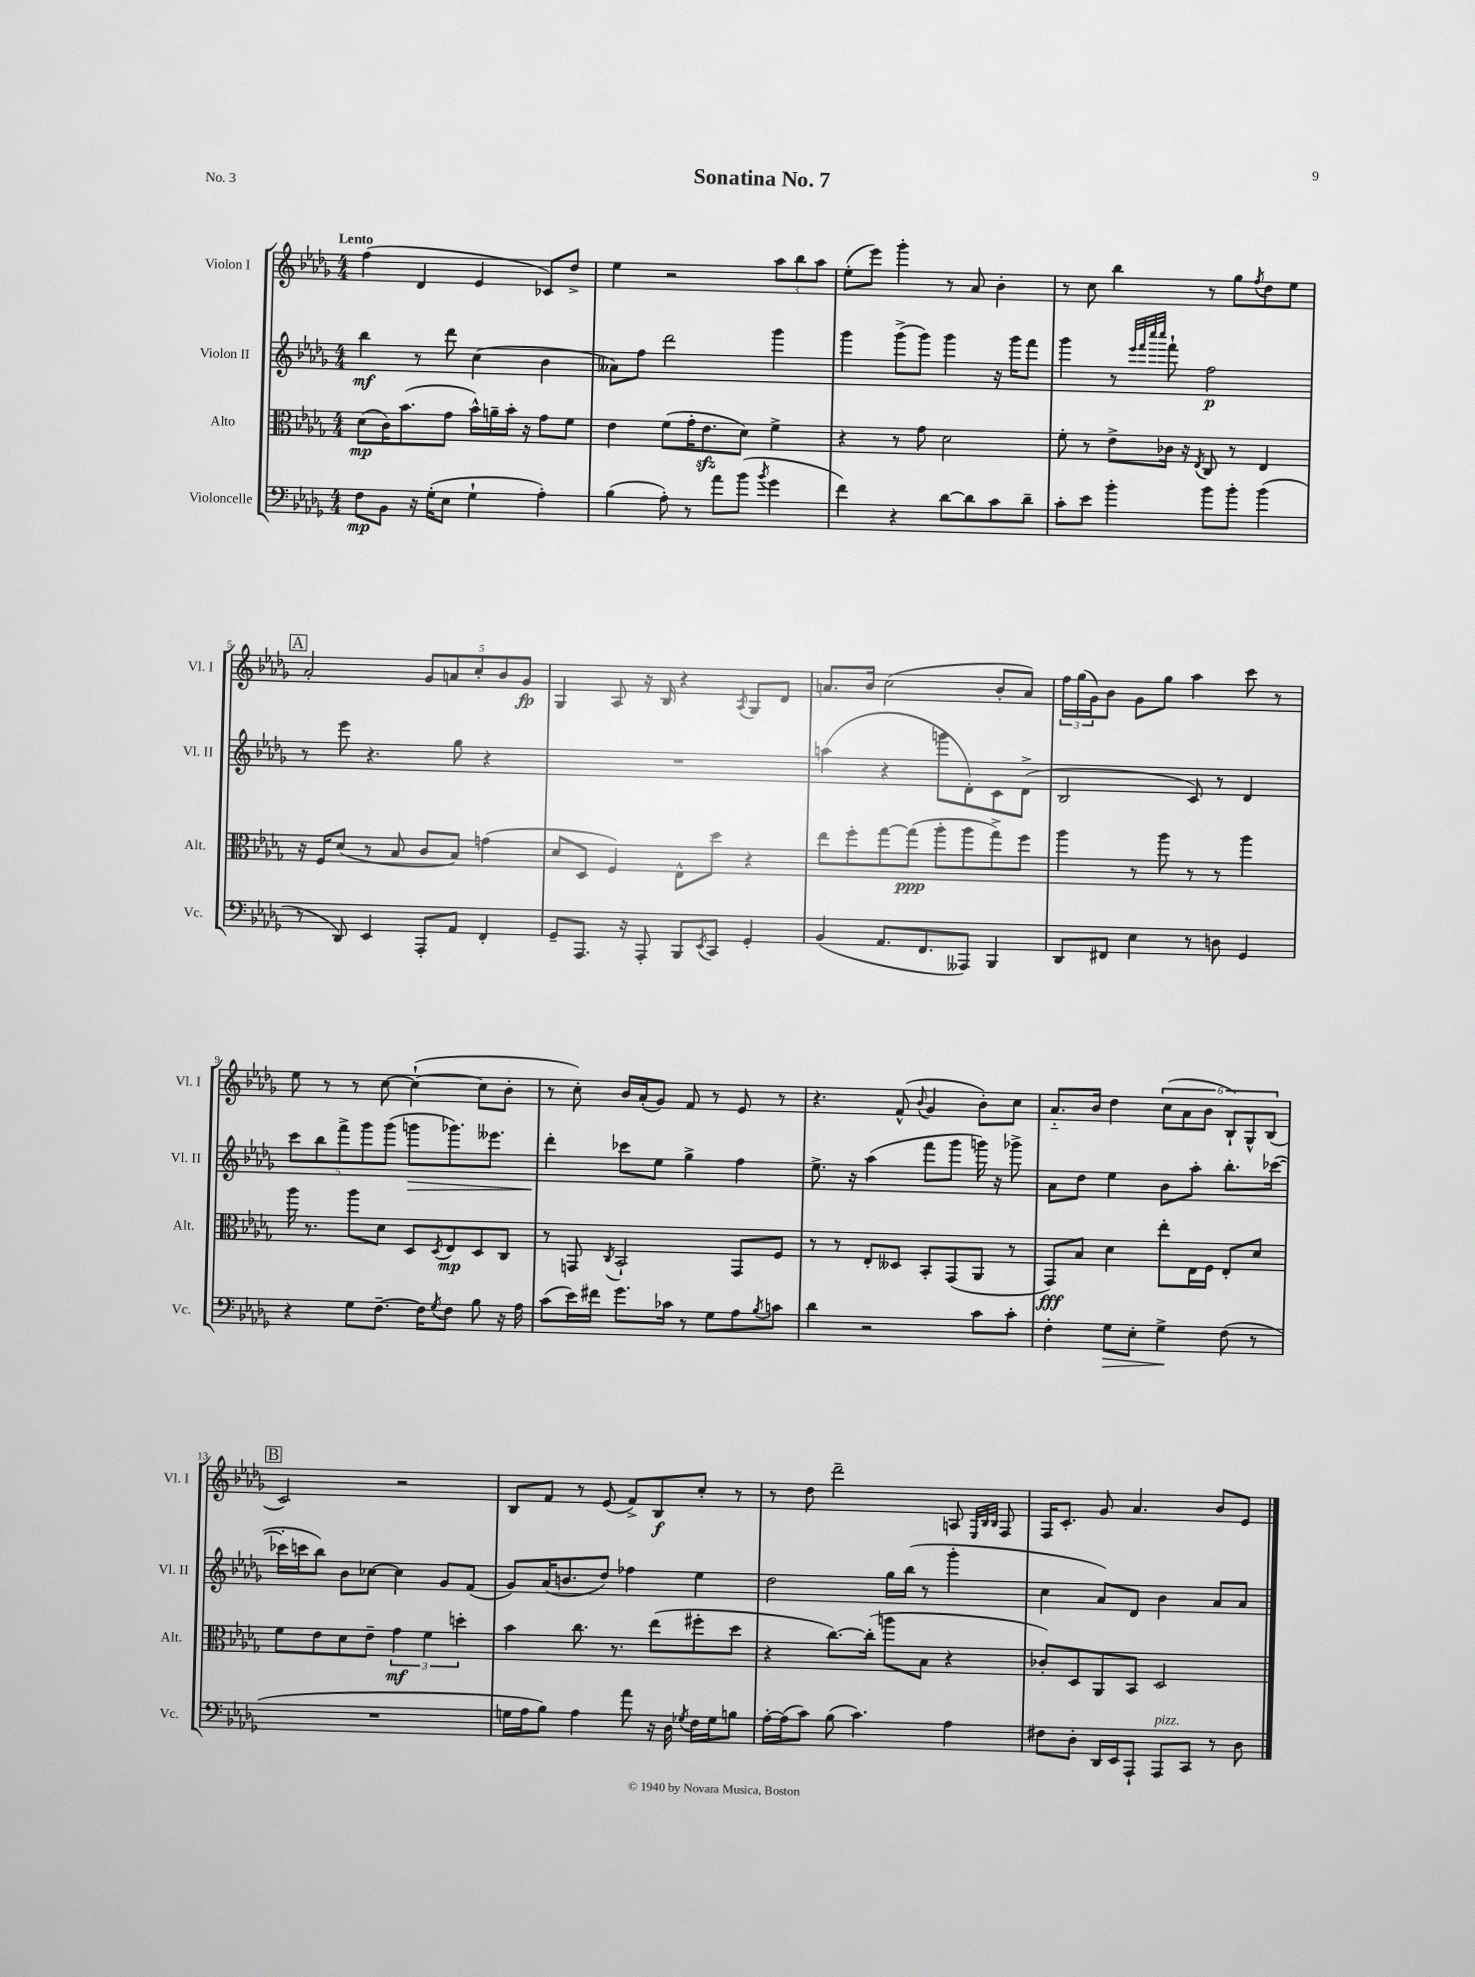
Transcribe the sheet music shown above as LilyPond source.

\header { title = "Sonatina No. 7" piece = "No. 3" }
<<
\new StaffGroup <<
\new Staff = "s0" \with { instrumentName = "Violon I" shortInstrumentName = "Vl. I" } {
    \clef treble \key des \major \numericTimeSignature \time 4/4 \tempo "Lento"
    f''4( des'4 ees'4 ces'8) des''8-> |
    ees''4 r2 \tuplet 3/2 { aes''8 bes''8 aes''8 } |
    ees''8-.( ees'''8) ges'''4-. r8 aes'8 bes'4-. |
    r8 c''8 bes''4 r8 ges''8 \acciaccatura { f''8 } des''8 ees''8 |
    \mark \markup { \box "A" } aes'2-. \tuplet 5/4 { ges'8 a'8 c''8-. bes'8 ges'8\fp } |
    ges4 aes8 r16 bes16 r4 \acciaccatura { aes8 } ges8 des'8 |
    a'8. bes'16 c''2( bes'8-. a'8) |
    \tuplet 3/2 { f''16 ges''16( ges'16) } bes'8 ges'8 ges''8 aes''4 c'''8 r8 |
    ees''8 r8 r8 c''8~ c''4~-!( c''8 bes'8-. |
    r8 c''8-.) bes'16 aes'16-.( ges'8) f'8 r8 ees'8 r8 |
    r4. f'8-^( \appoggiatura { bes'8 } ges'4 bes'8-.) c''8 |
    aes'8.-_ bes'16 des''4 \tuplet 6/4 { c''8( aes'8 bes'8 bes8-!) ges8-^ bes8( } |
    \mark \markup { \box "B" } c'2) r2 |
    bes8 f'8 r8 ees'8( f'8->) bes8\f c''8-. r8 |
    r8 des''8 des'''2-- a8 \grace { ees32 bes32 bes32 } f8 |
    f16 c'8.-. ges'8 aes'4. bes'8 ees'8 \bar "|." |
}
\new Staff = "s1" \with { instrumentName = "Violon II" shortInstrumentName = "Vl. II" } {
    \clef treble \key des \major \numericTimeSignature \time 4/4
    bes''4\mf r8 des'''8 c''4( bes'4 |
    aeses'8) f''8 des'''2 ges'''4 |
    ges'''4 ges'''8->( ges'''8) ges'''4 r16 ges'''16 f'''8 |
    ges'''4 r8 \grace { ees'''32 f'''32 c''''32 c''''32 } f'''8-! f''2\p |
    \mark \markup { \box "A" } r8 ees'''8 r4. ges''8 r4 |
    R1 |
    a''4( r4 g'''8 des'8-.) c'8 des'8->( |
    bes2 c'8) r8 des'4 |
    \tuplet 5/4 { c'''8 bes''8 f'''8-> ges'''8 ges'''8( } g'''8\> ges'''8.) eeses'''8. |
    des'''4-.\! ces'''8 ees''8 ges''4-> f''4 |
    ees''8.-> r16 aes''4( f'''8 ges'''8 g'''16) r16 ges'''8-> |
    aes'8 des''8 ees''4 bes'8 aes''8-. bes''8.-. ces'''16~( |
    \mark \markup { \box "B" } ces'''16-. c'''16 bes''8) bes'8 ces''8~ ces''4 ges'8 f'8( |
    ges'8) aes'16( b'8. des''8) fes''4 ees''4 |
    des''2 ges''16 bes''16( r8 ges'''4-. |
    c''4 aes'8) des'8 bes'4 aes'8 aes'8 \bar "|." |
}
\new Staff = "s2" \with { instrumentName = "Alto" shortInstrumentName = "Alt." } {
    \clef alto \key des \major \numericTimeSignature \time 4/4
    des'8\mp( c'16) bes'8.( ges'8 bes'16-^) a'16-- bes'16-. r16 ges'8 f'8 |
    ees'4 f'8( ges'16-. ees'8.\sfz des'8) f'4-> |
    r4 r8 ges'8 des'2 |
    f'8-. r8 ees'8-> ces'16 r16 \acciaccatura { ees8 } c8 r8 ees4 |
    \mark \markup { \box "A" } r16 f16 des'8( r8 bes8 c'8 bes8) g'4( |
    des'8 des8 f4) ees8-^ des''8 r4 |
    ees''8 f''8-. ges''8~ ges''8\ppp( aes''8-. aes''8 ges''8->) f''8 |
    aes''4 r8 aes''8 r8 r8 aes''4 |
    aes''16 r8. aes''8 des'8 des8 \acciaccatura { des8 } ees8\mp des8 c8 |
    r8 g,8 \acciaccatura { c8 } bes,2-! g,8 f8 |
    r8 r8 ees8-. deses8 bes,8-. ges,8( aes,8 r8 |
    ges,8\fff) bes8 des'4 ees''8-. ees16 f16 ees8-. des'8 |
    \mark \markup { \box "B" } f'8 ees'8 des'8 ees'8-- \tuplet 3/2 { ges'4\mf f'4 d''4-. } |
    bes'4 c''8. r8. ees''8( fis''8-. des''8 |
    r4 c''8.~) c''16-.( a''8 bes8 r4 |
    ces'8-.) des8 aes,8 bes,8 des2 \bar "|." |
}
\new Staff = "s3" \with { instrumentName = "Violoncelle" shortInstrumentName = "Vc." } {
    \clef bass \key des \major \numericTimeSignature \time 4/4
    f8\mp bes,8 r16 ges16-.( ees8 ges4-! aes4-.) |
    bes4( aes8-.) r8 aes'8 bes'8( \acciaccatura { bes'8 } ges'4 |
    f'4) r4 des'8~ des'8 c'8 des'8-- |
    c'8-. ees'8 bes'4-. bes'8 bes'8-. bes'4( |
    \mark \markup { \box "A" } r8 des,8) ees,4 aes,,8-. aes,8 f,4-. |
    ges,8-- aes,,8. r16 aes,,8-. bes,,8 \acciaccatura { ees,8 } c,8 ges,4-. |
    bes,4( aes,8. f,8. aeses,,8) bes,,4 |
    des,8 fis,8 ees4 r8 d8 ges,4 |
    r4 ges8 f8.~-- f16 \acciaccatura { ges8 } f8 bes8 r16 aes16 |
    c'8( ees'16) fis'16 ges'8. ces'16 r8 ges8 aes8 \acciaccatura { bes8 } c'8 |
    des'4 r2 c'8 c'8-. |
    f4-. ges8\> ees8-. ges4->\! f8( r8 |
    \mark \markup { \box "B" } R1 |
    g16 aes16 bes8) aes4 aes'8 r16 des16 \acciaccatura { ges8 } f16 ges16 b8 |
    aes16~-. aes16( c'8) bes8( c'4.) aes4 |
    fis8 des8-. des,16 ees,16 aes,,8-! aes,,8^\markup { \italic "pizz." } c,8 r8 des8 \bar "|." |
}
>>
>>
